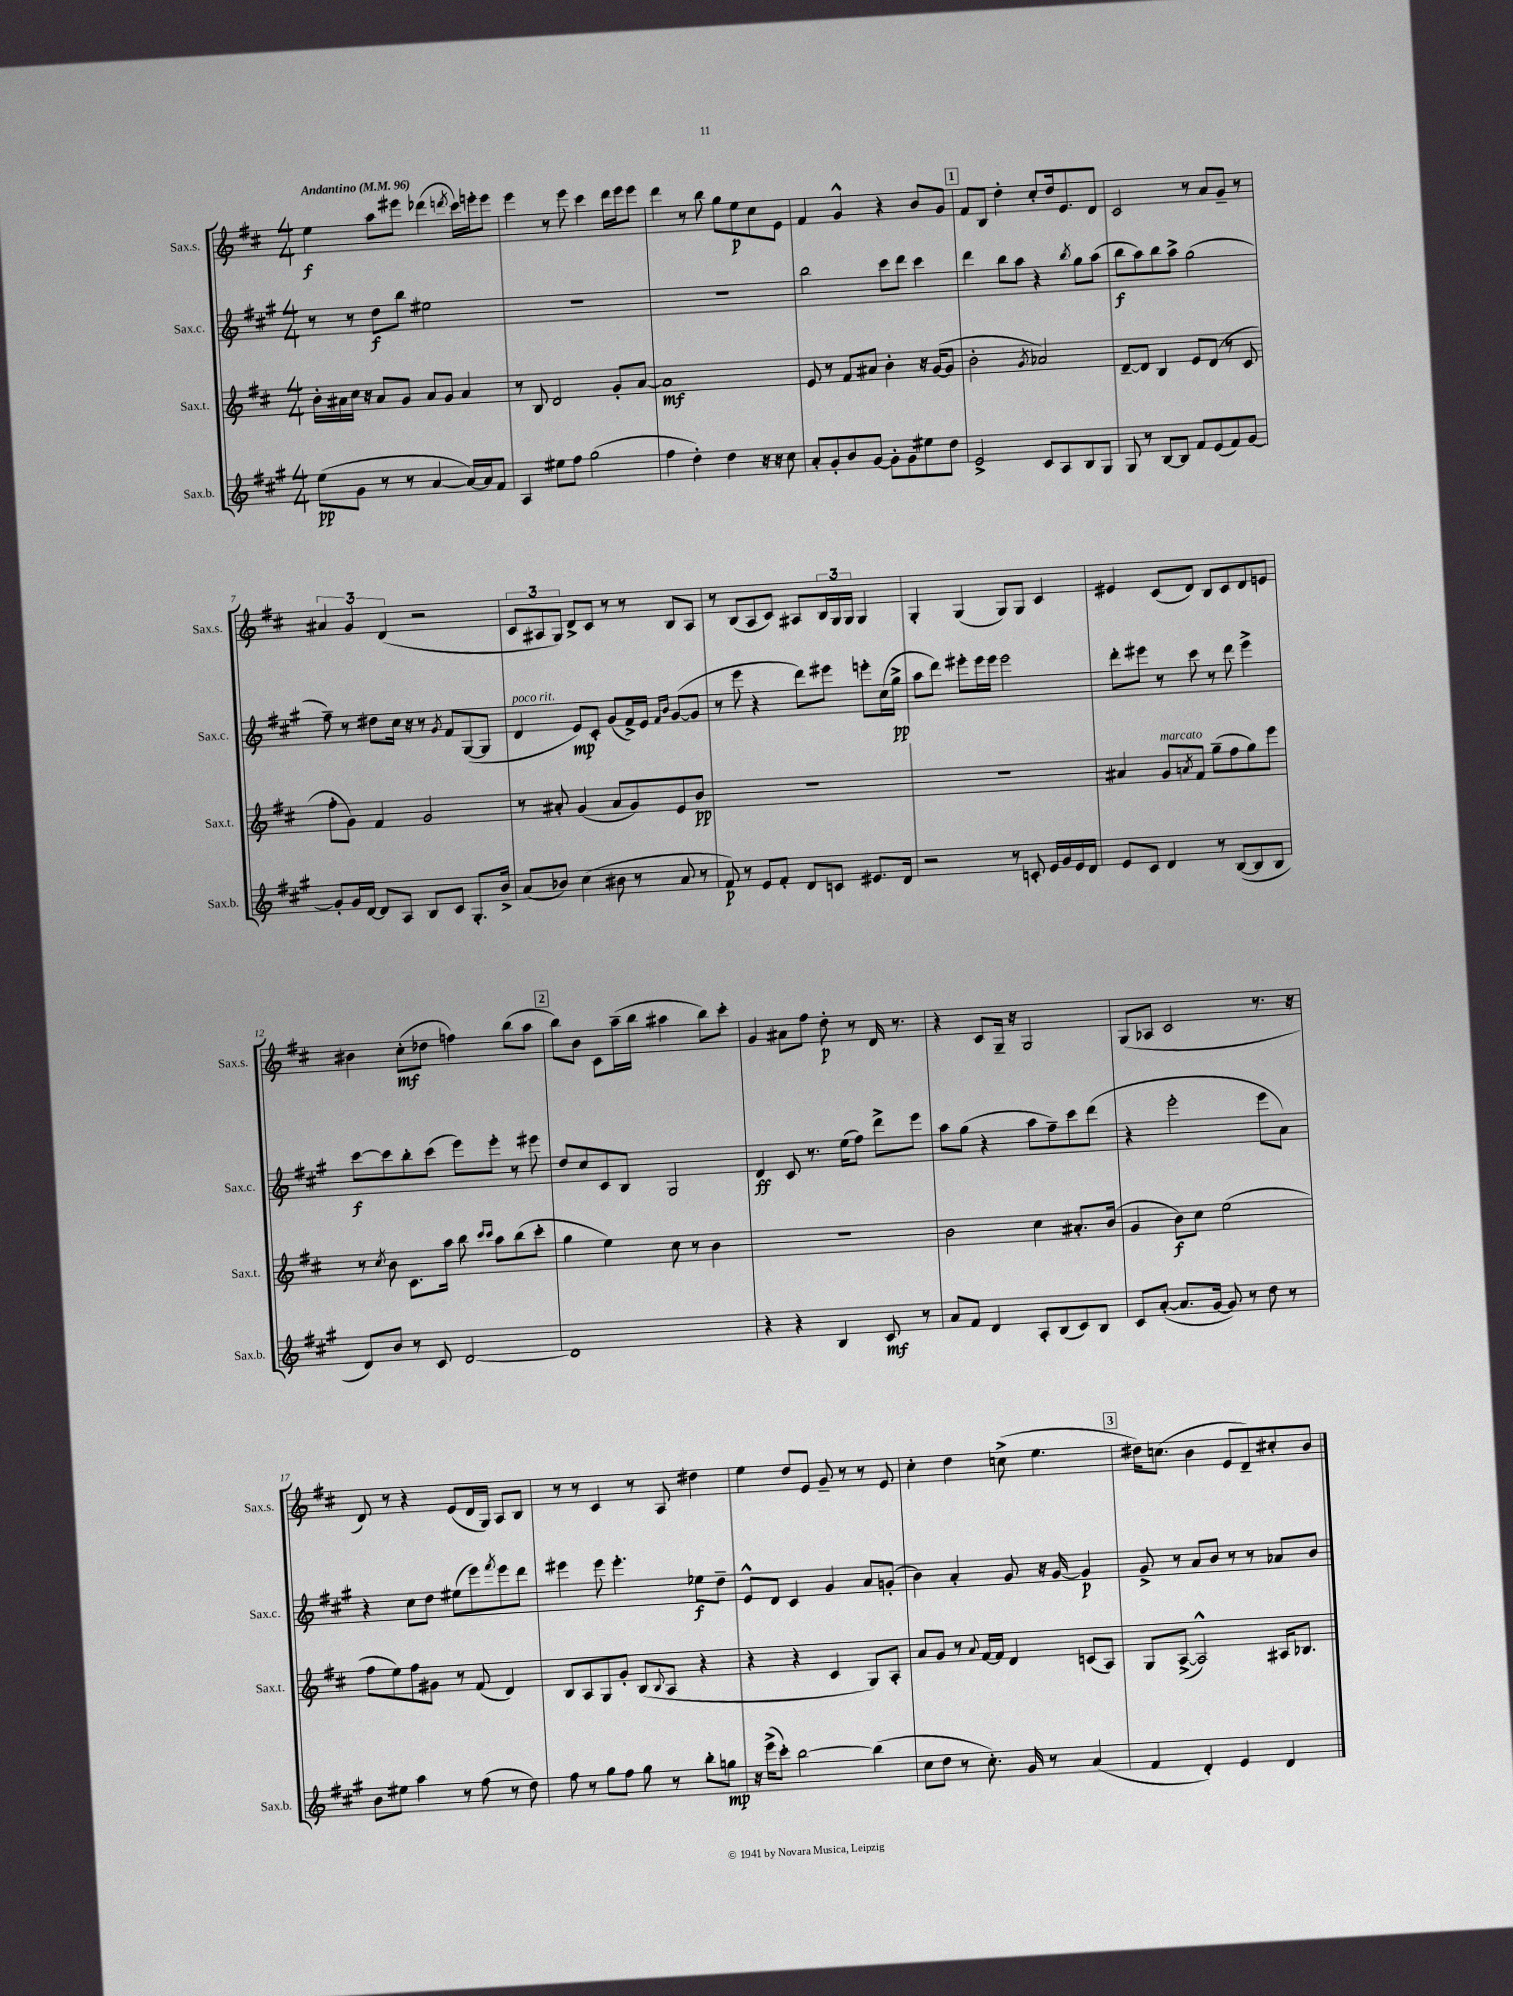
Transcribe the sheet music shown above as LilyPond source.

<<
\new StaffGroup <<
\new Staff = "s0" \with { instrumentName = "Sax.s." shortInstrumentName = "Sax.s." } {
    \clef treble \key d \major \numericTimeSignature \time 4/4 \tempo "Andantino" 4 = 96
    e''4\f a''8 eis'''8 des'''4( \acciaccatura { d'''8 } cis'''16) e'''16-. e'''8 |
    e'''4 r8 e'''8 cis'''4 d'''16 e'''16 e'''8 |
    d'''4 r8 b''8 g''8 e''8\p cis''8 e'8 |
    fis'4 g'4-^ r4 b'8 g'8 |
    \mark \markup { \box "1" } fis'8 b8 d''4-. cis''8-. d''16 e'8. d'8 |
    cis'2 r8 a'8 g'8-- r8 |
    \tuplet 3/2 { ais'4 g'4 d'4( } r2 |
    \tuplet 3/2 { cis'8 ais8 g8) } d'8-> cis'8 r8 r8 b8 ais8 |
    r8 b8( a8 cis'8) ais8 \tuplet 3/2 { b16 g16 g16 } g4 |
    g4-. g4( g8) g8 cis'4 |
    eis'4 cis'8( d'8) b8 cis'8 d'8 e'8 |
    bis'4 cis''8-.\mf( des''8 f''4) b''8( a''8 |
    \mark \markup { \box "2" } b''8) b'8 cis'8 a''16--( b''16 ais''4 b''8) cis'''8-. |
    g'4 ais'8 fis''8 d''8-.\p r8 d'16 r8. |
    r4 cis'8 g16-- r16 g2 |
    g8( aes8 cis'2 r8. r16 |
    d'8) r8 r4 e'8( d'16 g16) a8 b8 |
    r8 r8 cis'4 r8 a8 dis''4 |
    e''4 d''8 e'8 g'8-- r8 r8 e'8 |
    cis''4-. d''4 c''8->( e''4. |
    \mark \markup { \box "3" } dis''16) c''8.( b'4 e'8 d'8--) cis''8-. b'8 \bar "|." |
}
\new Staff = "s1" \with { instrumentName = "Sax.c." shortInstrumentName = "Sax.c." } {
    \clef treble \key a \major \numericTimeSignature \time 4/4
    r8 r8 d''8\f b''8 eis''2 |
    R1 |
    R1 |
    b''2 cis'''8 d'''8 cis'''4 |
    \mark \markup { \box "1" } d'''4 b''8 a''8 r4 \acciaccatura { b''8 } gis''8 a''8( |
    b''8\f a''8) b''8 a''8-> gis''2( |
    fis''8--) r8 dis''8 cis''16 r16 r8 \acciaccatura { gis'8 } fis'8 gis8~( gis8 |
    d'4^\markup { \italic "poco rit." } e'8\mp) cis'8-. gis'8( fis'16->) e'16 \grace { fis'16 b'16 } gis'8~( gis'8 |
    r8 e'''8 r4 d'''8) eis'''8 e'''8-. cis''16( gis''16->\pp |
    a''8 d'''8) eis'''8-. eis'''16 eis'''16 eis'''2 |
    d'''8-. eis'''8 r8 cis'''8 r8 d'''8 eis'''4-> |
    cis'''8~\f cis'''8 b''8-. cis'''8( e'''8) e'''8-. r8 eis'''8 |
    \mark \markup { \box "2" } d''8 cis''8 cis'8 b8 gis2 |
    d'4\ff cis'8 r8. e''16( fis''8) d'''8-> e'''8 |
    a''8 gis''8( r4 a''8 fis''8--) cis'''8 d'''8( |
    r4 e'''2-. e'''8 a'8) |
    r4 cis''8 d''8 eis''8( e'''8) \acciaccatura { fis'''8 } e'''8 d'''8 |
    eis'''4 eis'''8 eis'''4.-. ees''8\f d''8-- |
    e'8-^ d'8 cis'4 gis'4 a'8 g'8-.( |
    b'4) a'4-. gis'8 r16 gis'16~ gis'4\p |
    \mark \markup { \box "3" } gis'8-> r8 a'8 b'8 r8 r8 aes'8 b'8 \bar "|." |
}
\new Staff = "s2" \with { instrumentName = "Sax.t." shortInstrumentName = "Sax.t." } {
    \clef treble \key d \major \numericTimeSignature \time 4/4
    b'16-. ais'16 cis''16 r16 ais'8 g'8 ais'8 g'8 ais'4 |
    r8 b8 d'2 g'8-. a'8~ |
    a'1\mf |
    e'8 r8 fis'8 ais'8 b'4-. r16 g'16~( g'8 |
    \mark \markup { \box "1" } b'2-. \acciaccatura { g'8 } aes'2) |
    d'8~-- d'8 b4 e'8 d'8( r8 cis'8 |
    fis''8-. g'8) fis'4 g'2 |
    r8 ais'8-. g'4( ais'8 g'8) e'8 b'8\pp |
    R1 |
    r1 |
    ais'4 g'8^\markup { \italic "marcato" } \acciaccatura { a'8 } fis'8 g''8--( fis''8 g''8) e'''8 |
    r8 \acciaccatura { cis''8 } b'8 cis'8. a''16 b''8 \grace { cis'''16 cis'''16 } a''8 b''8( cis'''8-. |
    \mark \markup { \box "2" } g''4 e''4) cis''8 r8 b'4 |
    R1 |
    b'2 cis''4 ais'8.-. b'16( |
    g'4 b'8\f) cis''8 e''2( |
    fis''8 e''8) fis''8 gis'8 r8 fis'8( d'4) |
    b8 a8 g8 g'8-. b8( \appoggiatura { b8 } a8 r4 |
    r4 r4 cis'4 g8) a8-. |
    a'8 g'8 r8 \appoggiatura { a'8 } fis'16~ fis'16 d'4 c'8( a8) |
    \mark \markup { \box "3" } g8 a8~->( a2-^) ais16 bes8. \bar "|." |
}
\new Staff = "s3" \with { instrumentName = "Sax.b." shortInstrumentName = "Sax.b." } {
    \clef treble \key a \major \numericTimeSignature \time 4/4
    e''8\pp( gis'8 r8 r8 a'4~ a'16~) a'16 fis'8 |
    a4 eis''8 fis''8 gis''2( |
    fis''4 d''4-.) d''4 r16 r16 cis''8 |
    a'8-. gis'8-. b'8 gis'8~ gis'8-. gis'8 eis''8 d''8 |
    \mark \markup { \box "1" } e'2-> cis'8 a8 b8 gis8 |
    gis8 r8 b8~ b8 fis'8 e'8( fis'8) gis'8~ |
    gis'8-. gis'16 d'16~ d'8 a8 b8 cis'8 gis8.-. b'16-> |
    a'8( bes'8) cis''4( bis'8 r8 a'8 r8 |
    fis'8\p) r8 e'8 fis'8-. d'8 c'8 eis'8. d'16 |
    r2 r8 c'8-. e'16 gis'16 e'16 d'16 |
    e'8 cis'8 d'4 r8 b8~( b8 b8 |
    d'8) b'8 r8 cis'8 d'2~ |
    \mark \markup { \box "2" } d'1 |
    r4 r4 b4 cis'8\mf r8 |
    a'8 fis'8 d'4 a8-. b8( cis'8) b8 |
    cis'8 a'8~-.( a'8. gis'16~ gis'8) r8 d''8 r8 |
    b'8 eis''8 a''4 r8 fis''8( r8 d''8) |
    fis''8 r8 gis''8 fis''8 gis''8 r8 b''8-. g''8\mp |
    r16 e'''16->( cis'''8-.) b''2~ b''4( |
    cis''8 d''8 r8 cis''8.-.) gis'16 r8 a'4( |
    \mark \markup { \box "3" } fis'4 d'4-.) e'4 d'4 \bar "|." |
}
>>
>>
